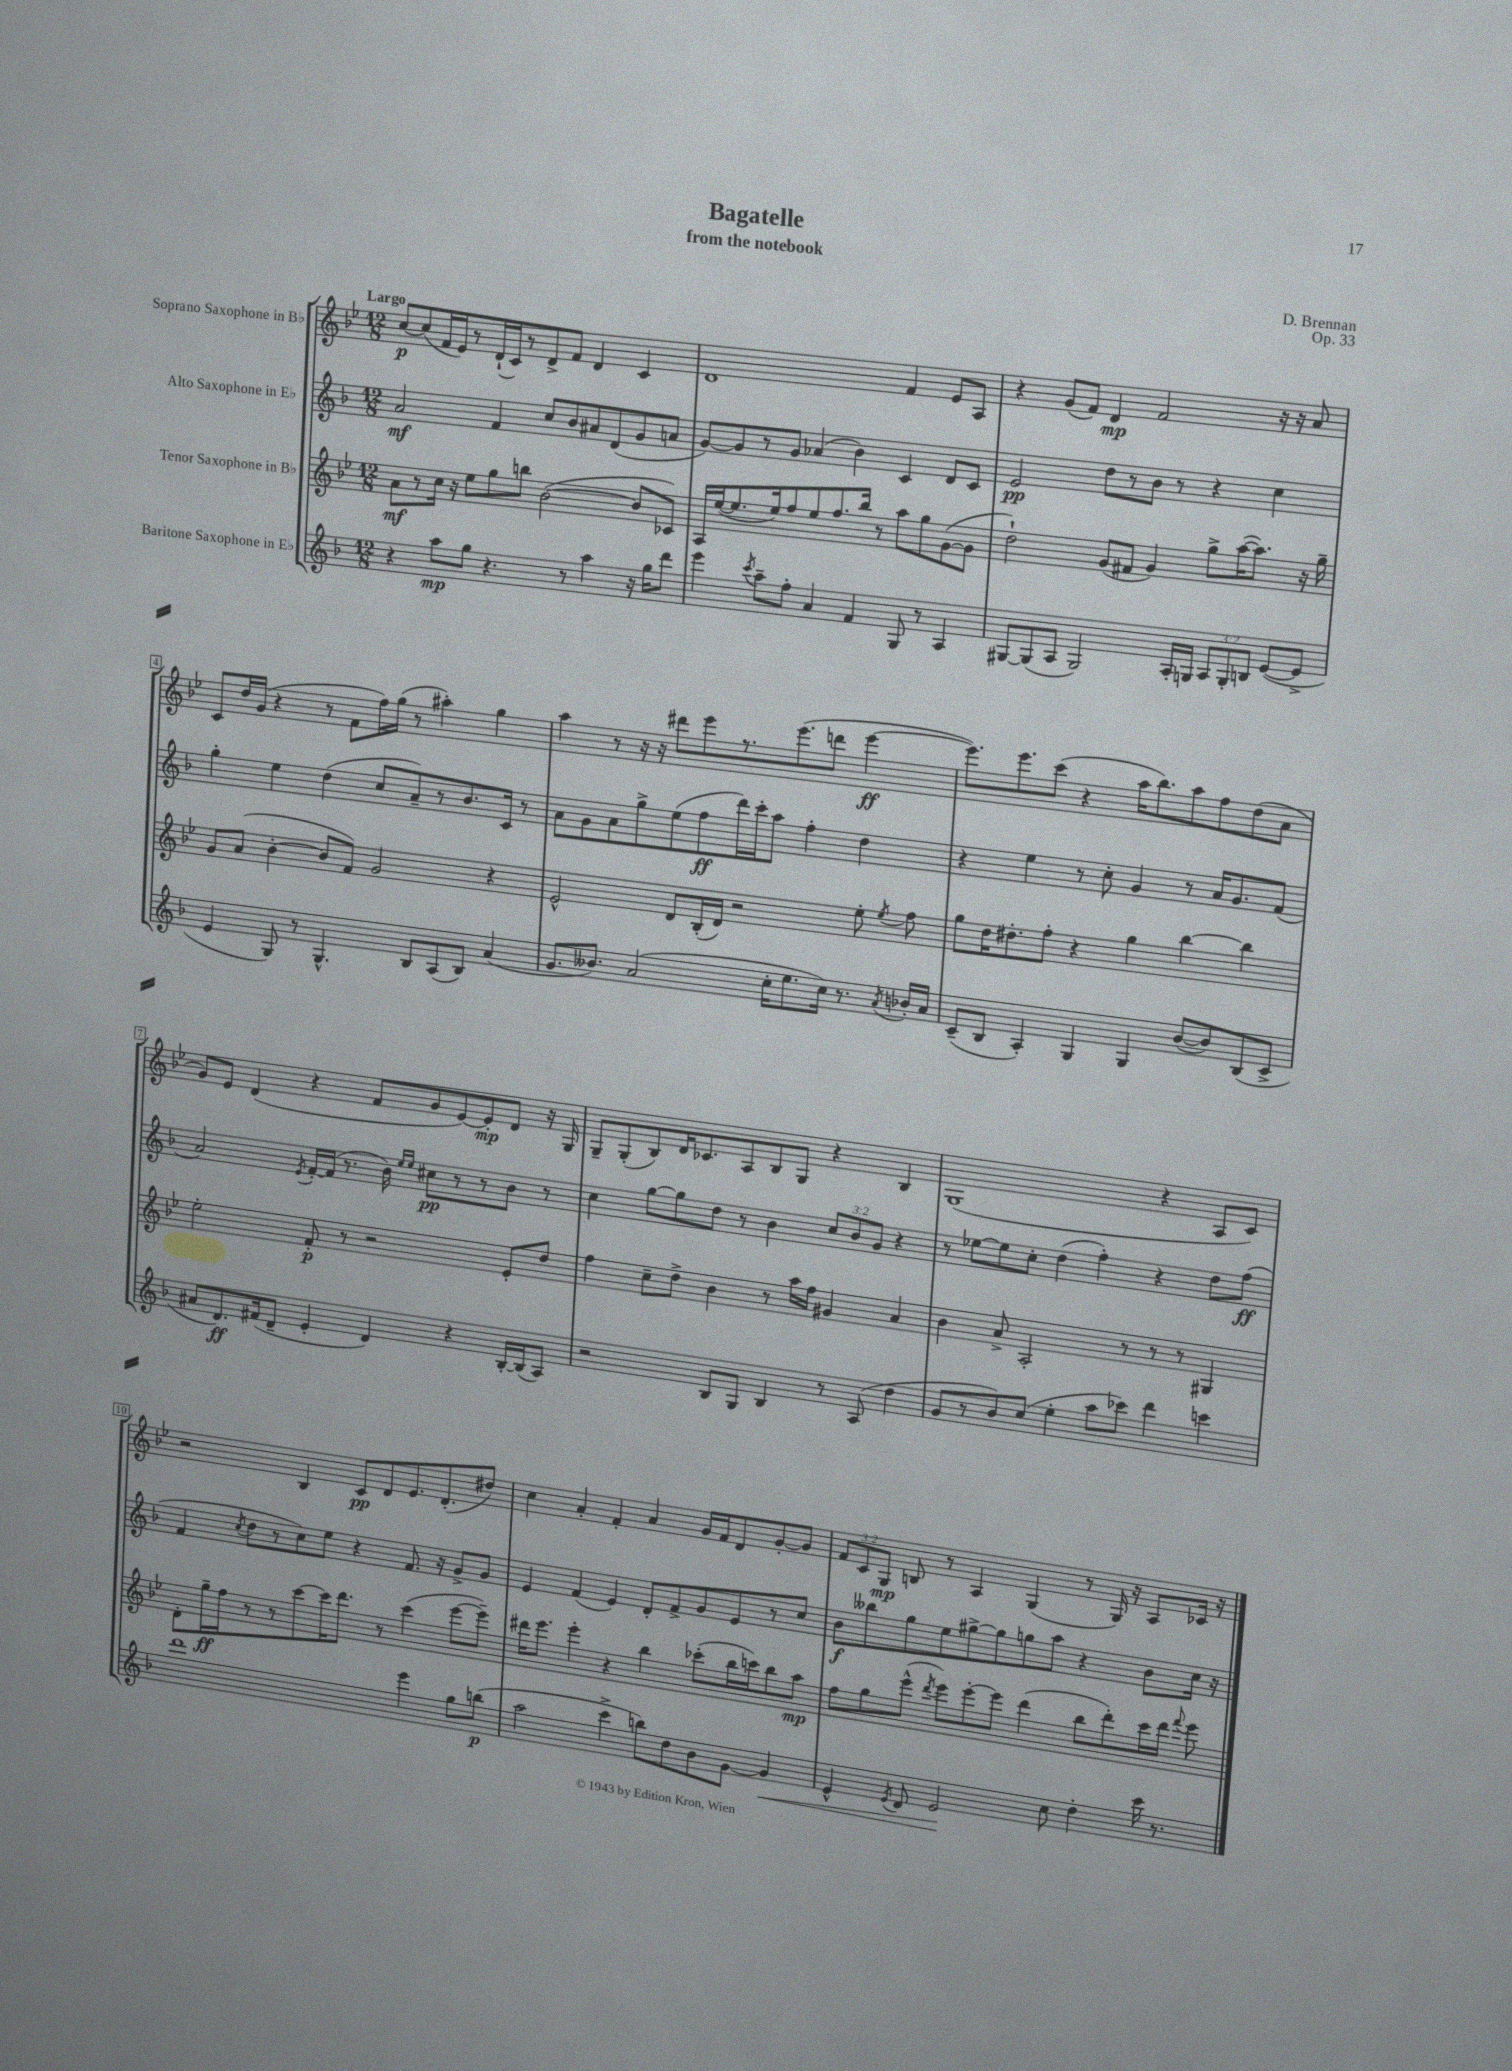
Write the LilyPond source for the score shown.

\header { title = "Bagatelle" composer = "D. Brennan" subtitle = "from the notebook" opus = "Op. 33" }
<<
\new StaffGroup <<
\new Staff = "s0" \with { instrumentName = "Soprano Saxophone in Bb" } {
    \clef treble \key bes \major \numericTimeSignature \time 12/8 \override Staff.TupletNumber.text = #tuplet-number::calc-fraction-text \tempo "Largo"
    \autoBeamOff c''8[~\p c''8( f'16 ees'16) r8 d'16-!( c'16) r8 d'8-> f'8] d'4 c'4 |
    d'1 f'4 ees'8[ a8] |
    r4 g'8[( f'8]) d'4\mp f'2 r16 r16 a'8 |
    c'8[ d''16 g'16]( r4 r8 f'8[ f''16) g''16]( r8 ais''4-.) g''4 |
    a''4 r8 r16 r16 dis'''8[ ees'''8 r8. ees'''8.( d'''8] ees'''4~\ff |
    ees'''8.[) ees'''8. c'''8]( r4 a''16[ bes''8.) a''8 f''8 d''8( a'8] |
    g'8[) ees'8] d'4( r4 f'8[ g'8 ees'8~) ees'8-.\mp d'8] r16 g16 |
    g8[-- g8-.( bes8) d'16 ces'8. a8 bes8 g8] r4 bes4 |
    g1( r4 a8[ c'8]) |
    r2 bes4 c'8[\pp d'8 ees'8. d'8.-.( dis''8]) |
    c''4 a'4-. f'4-. a'4 g'16[ f'16 d'8 g'8~-. g'8] |
    \tuplet 3/2 { f'8[ c'8 g8]\mp } b8 r8 a4 g4( r8 g16) r16 a8[ ces'16] r16 \bar "|." |
}
\new Staff = "s1" \with { instrumentName = "Alto Saxophone in Eb" } {
    \clef treble \key f \major \numericTimeSignature \time 12/8 \override Staff.TupletNumber.text = #tuplet-number::calc-fraction-text
    \autoBeamOff a'2\mf f'4 c''8[ bes'8 ais'8 d'8( g'8 a'8] |
    g'8[~) g'8 r8 g'8] aes'4( bes'4) c'4 d'8[ c'8] |
    e'2\pp d''8[ r8 bes'8] r8 r4 c''4 |
    g''4-. e''4 d''4( c''8[ a'8--) r8 bes'8. c'16] r8 |
    a'8[ g'8 a'8 g''8-> e''8( f''8\ff d'''16) c'''16-. a''8] f''4-. d''4 |
    r4 e''4 r8 c''8-. g'4 r8 a'16[ g'8. f'8]( |
    a'2) \acciaccatura { e'8 } f'16[~-. f'16]( r8. bes'16) \grace { e''16[ e''16] } cis''8[\pp r8 r8 bes'8] r8 |
    c''4 g''8[~ g''8 d''8] r8 bes'4 \tuplet 3/2 { c''8[ bes'8 g'8] } r4 |
    r8 ees''8[~ ees''8 c''8]-. d''4( f''4-.) r4 d''8[ f''8]\ff( |
    f'4 \acciaccatura { c''8 } d''8[ r8 c''8) e''8] r4 f'8. r16 g'8[-> g'8] |
    e'4 f'4( e'4) d'8[-. f'8-> g'8 e'8 r8 c''8] |
    bes'8[\f beses''8 g''8 e''8 gis''8~-> gis''8 g''8 a''8] r4 bes'8[ c''16] r16 \bar "|." |
}
\new Staff = "s2" \with { instrumentName = "Tenor Saxophone in Bb" } {
    \clef treble \key bes \major \numericTimeSignature \time 12/8
    \autoBeamOff a'8[\mf r8 c''16] r16 ees''8[ g''8 b''8] bes'2~( bes'8[ ces'8]) |
    a16[ ees''16~( ees''8. ees''16) f''8 ees''8 f''8. bes''16] r8 a''8[ g''8 g'8~( g'8] |
    d''2-!) g'8[( fis'8] g'4) g''8[-> a''16~( a''8.]) r16 g''16-- |
    g'8[ a'8]( bes'4~-. bes'8[ f'8]) g'2 r4 |
    ees'2-^ d'8[ bes16-.( d'16]) r2 ees''8-. \acciaccatura { ees''8 } f''8 |
    g''8[ d''16 dis''8.-. f''8]-. r4 g''4 bes''4~ bes''4 |
    ees''2-. f'8-.\p r8 r2 ees'8[-. d''8] |
    f''4 c''8[-- d''8]-> bes'4 r8 a''16[ f''16] gis'4 a'4 |
    bes'4 a'8-> a2-. r8 r8 r8 gis4 |
    d'8[-. g''16--\ff f''16 r8 r8 c'''8~ c'''16 d'''8.] r8 c'''4( ees'''8[~ ees'''8]--) |
    dis'''16[ ees'''8.] ees'''4-. r4 bes''4 ces'''8[-.( bes''16 c'''16) bes''8 a''8]\mp |
    f''8[ g''8 ees'''8]-^( \acciaccatura { d'''8 } ees'''8[) ees'''8~-. ees'''8] d'''4( bes''8[ d'''8-.) c'''16 d'''16] \appoggiatura { f'''8 } ees'''8 \bar "|." |
}
\new Staff = "s3" \with { instrumentName = "Baritone Saxophone in Eb" } {
    \clef treble \key f \major \numericTimeSignature \time 12/8 \override Staff.TupletNumber.text = #tuplet-number::calc-fraction-text
    \autoBeamOff r4 a''8[\mp g''8] r4. r8 a''4 r16 g''16[ d'''8] |
    e'''4 \acciaccatura { c'''8 } a''8[-- f''8]-. a'4 f'4 g8 r8 a4 |
    gis8[~ gis8( a8] gis2) a16[-. g16] \tuplet 3/2 { a8[ g8-. b8] } e'8[~( e'8]-> |
    e'4 g8) r8 g4.-^ bes8[ a8( bes8]) a'4( |
    g'8.[ beses'8.]) a'2( c''16[-. e''8. c''16]) r8. \acciaccatura { a'8 } bes'16[-. a'16] |
    c'8[--( bes8] a4-.) g4 g4 bes'8[~( bes'8) bes8( c'8]-> |
    ais'8[ d'8.\ff) fis'16( d'8]-- e'4-. d'4) r4 bes16[~-. bes16( a8]) |
    r2 bes8[ g8] bes4 r8 a8( d''4 |
    g'8[ r8 bes'8) c''8]( e''4-. a''8[ ces'''8]) d'''4 c'''4 |
    d'''1 e'''4 g''8[ b''8]\p( |
    a''2 c'''4-> b''8[) d''8 bes'8 g'8]~ g'4\< |
    e'4-^ \acciaccatura { e'8 } d'8 e'2\! c''8 d''4-. c'''16 r8. \bar "|." |
}
>>
>>
\layout { \context { \Score \override BarNumber.stencil = #(make-stencil-boxer 0.1 0.3 ly:text-interface::print) } }
